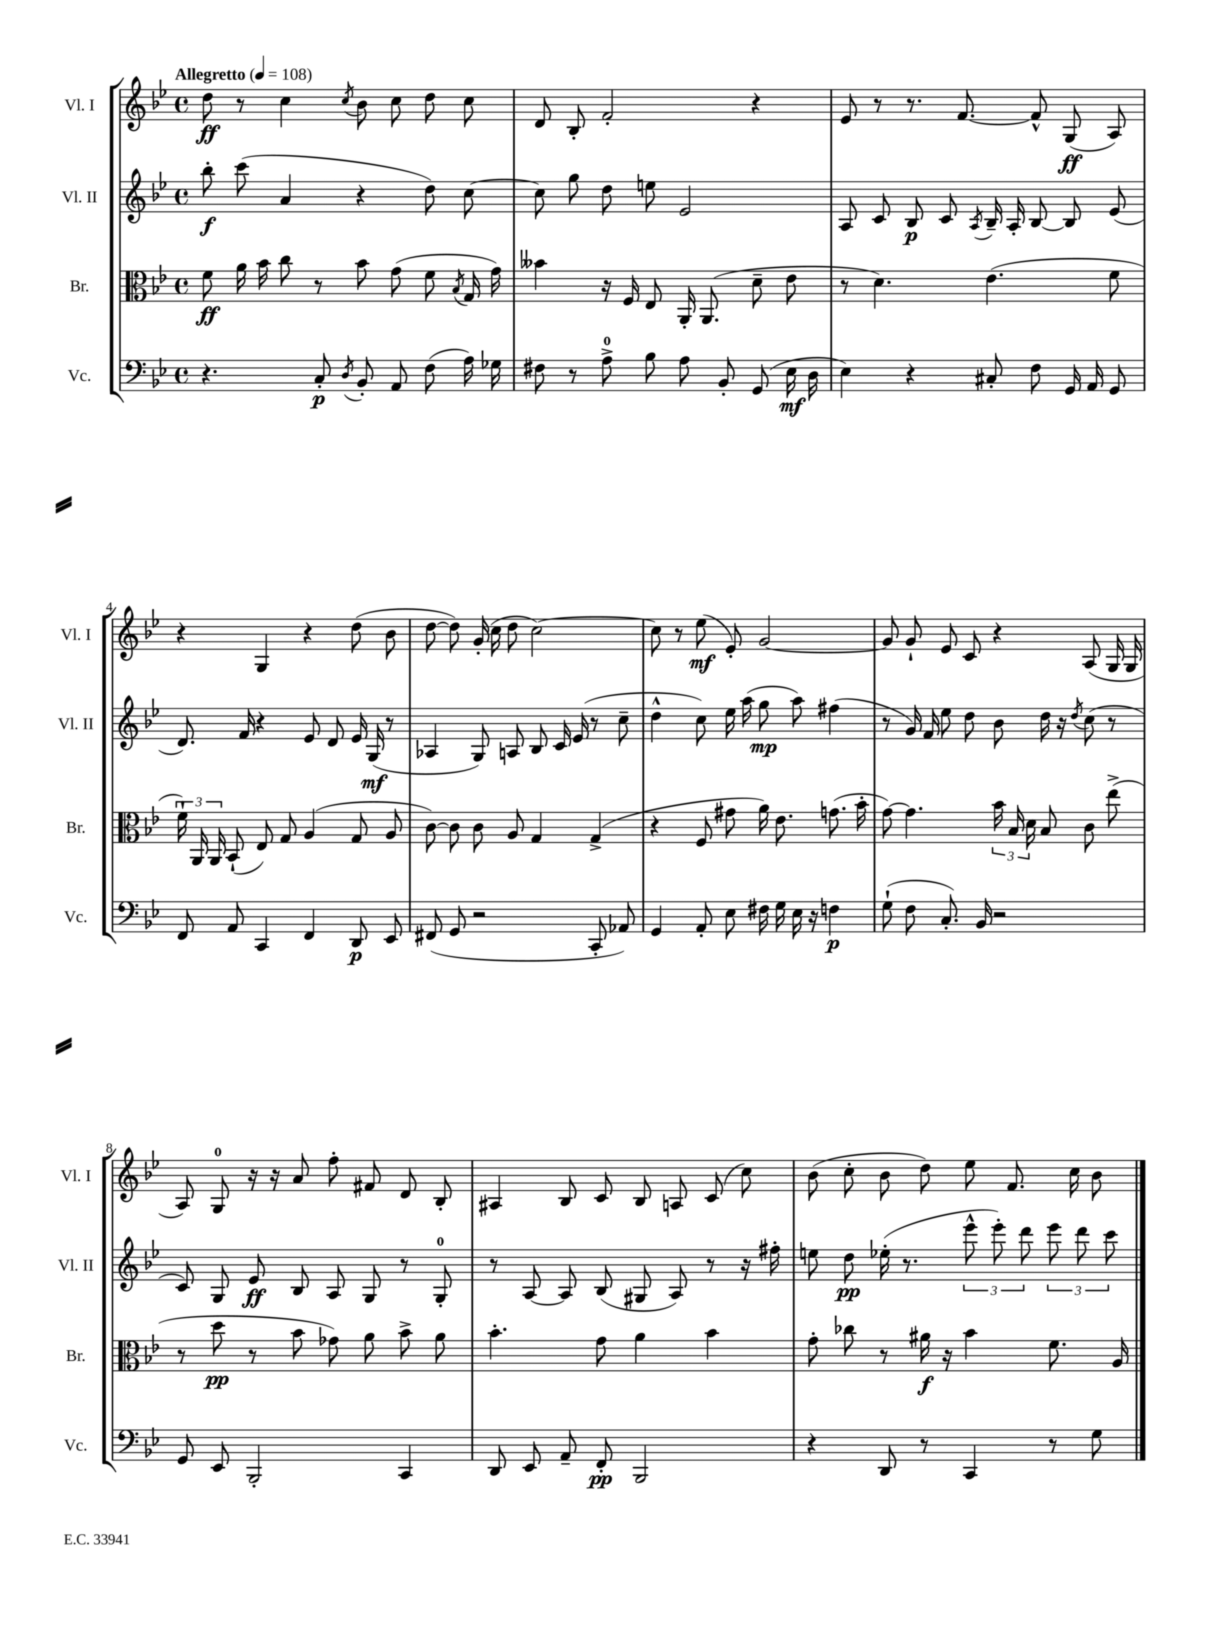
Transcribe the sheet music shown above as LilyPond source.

<<
\new StaffGroup <<
\new Staff = "s0" \with { instrumentName = "Vl. I" shortInstrumentName = "Vl. I" } {
    \clef treble \key bes \major \defaultTimeSignature \time 4/4 \tempo "Allegretto" 4 = 108
    \autoBeamOff d''8\ff r8 c''4 \acciaccatura { c''8 } bes'8 c''8 d''8 c''8 |
    d'8 bes8-. f'2-. r4 |
    ees'8 r8 r8. f'8.~ f'8-^ g8\ff( a8) |
    r4 g4 r4 d''8( bes'8 |
    d''8~ d''8) g'16-.( c''16 d''8 c''2~) |
    c''8 r8 ees''8\mf( ees'8-.) g'2~ |
    g'8 g'8-! ees'8 c'8 r4 a8( g16 g16 |
    a8) g8-0 r16 r16 a'8 f''8-. fis'8 d'8 bes8-. |
    ais4 bes8 c'8 bes8 a8 c'8( c''8) |
    bes'8( c''8-. bes'8 d''8) ees''8 f'8. c''16 bes'8 \bar "|." |
}
\new Staff = "s1" \with { instrumentName = "Vl. II" shortInstrumentName = "Vl. II" } {
    \clef treble \key bes \major \defaultTimeSignature \time 4/4
    \autoBeamOff bes''8-.\f c'''8( a'4 r4 d''8) c''8~ |
    c''8 g''8 d''8 e''8 ees'2 |
    a8 c'8 bes8\p c'8 \acciaccatura { a8 } bes16-- a16-. bes8~ bes8 ees'8( |
    d'8.) f'16 r4 ees'8 d'8 ees'16 g16\mf( r8 |
    aes4 g8) a8 bes8 c'16 ees'16( r8 c''8-- |
    d''4-^ c''8) ees''16 a''16( g''8\mp a''8) fis''4( |
    r8 g'16) f'16 ees''8 d''8 bes'8 d''16 r16 \acciaccatura { d''8 } c''8( r8 |
    c'8) g8 ees'8\ff bes8 a8 g8 r8 g8-0-. |
    r8 a8~ a8 bes8( gis8 a8) r8 r16 fis''16-. |
    e''8 d''8\pp ees''16-.( r8. \tuplet 3/2 { ees'''8-^ ees'''8-.) d'''8 } \tuplet 3/2 { ees'''8 d'''8 c'''8 } \bar "|." |
}
\new Staff = "s2" \with { instrumentName = "Br." shortInstrumentName = "Br." } {
    \clef alto \key bes \major \defaultTimeSignature \time 4/4
    \autoBeamOff f'8\ff a'16 bes'16 c''8 r8 bes'8 g'8( f'8 \acciaccatura { bes8 } g16 g'16) |
    beses'4 r16 f16 ees8 a,16-. a,8.( d'8-- ees'8 |
    r8 d'4.) ees'4.( f'8 |
    \tuplet 3/2 { f'16-!) a,16 a,16 } bes,8-!( ees8) g8 a4( g8 a8 |
    c'8~) c'8 c'8 a8 g4 g4->( |
    r4 f8 gis'8 a'16) ees'8. g'8.( bes'16-. |
    g'8~) g'4. \tuplet 3/2 { bes'16 bes16 d'16 } bes8 c'8 ees''8->( |
    r8 d''8\pp r8 bes'8 ges'8) a'8 bes'8-> a'8 |
    bes'4.-. g'8 a'4 bes'4 |
    g'8-. ces''8 r8 ais'16\f r16 bes'4 f'8. a16 \bar "|." |
}
\new Staff = "s3" \with { instrumentName = "Vc." shortInstrumentName = "Vc." } {
    \clef bass \key bes \major \defaultTimeSignature \time 4/4
    \autoBeamOff r4. c8-.\p \acciaccatura { d8 } bes,8-. a,8 f8( a16) ges16 |
    fis8 r8 a8-0-> bes8 a8 bes,8-. g,8( ees16\mf d16 |
    ees4) r4 cis8-. f8 g,16 a,16 g,8 |
    f,8 a,8 c,4 f,4 d,8\p ees,8 |
    fis,8( g,8 r2 c,8-. aes,8) |
    g,4 a,8-. ees8 fis16 g16 ees16 r16 f4\p |
    g8-!( f8 c8.-.) bes,16 r2 |
    g,8 ees,8 bes,,2-. c,4 |
    d,8 ees,8 a,8-- f,8-.\pp bes,,2 |
    r4 d,8 r8 c,4 r8 g8 \bar "|." |
}
>>
>>
